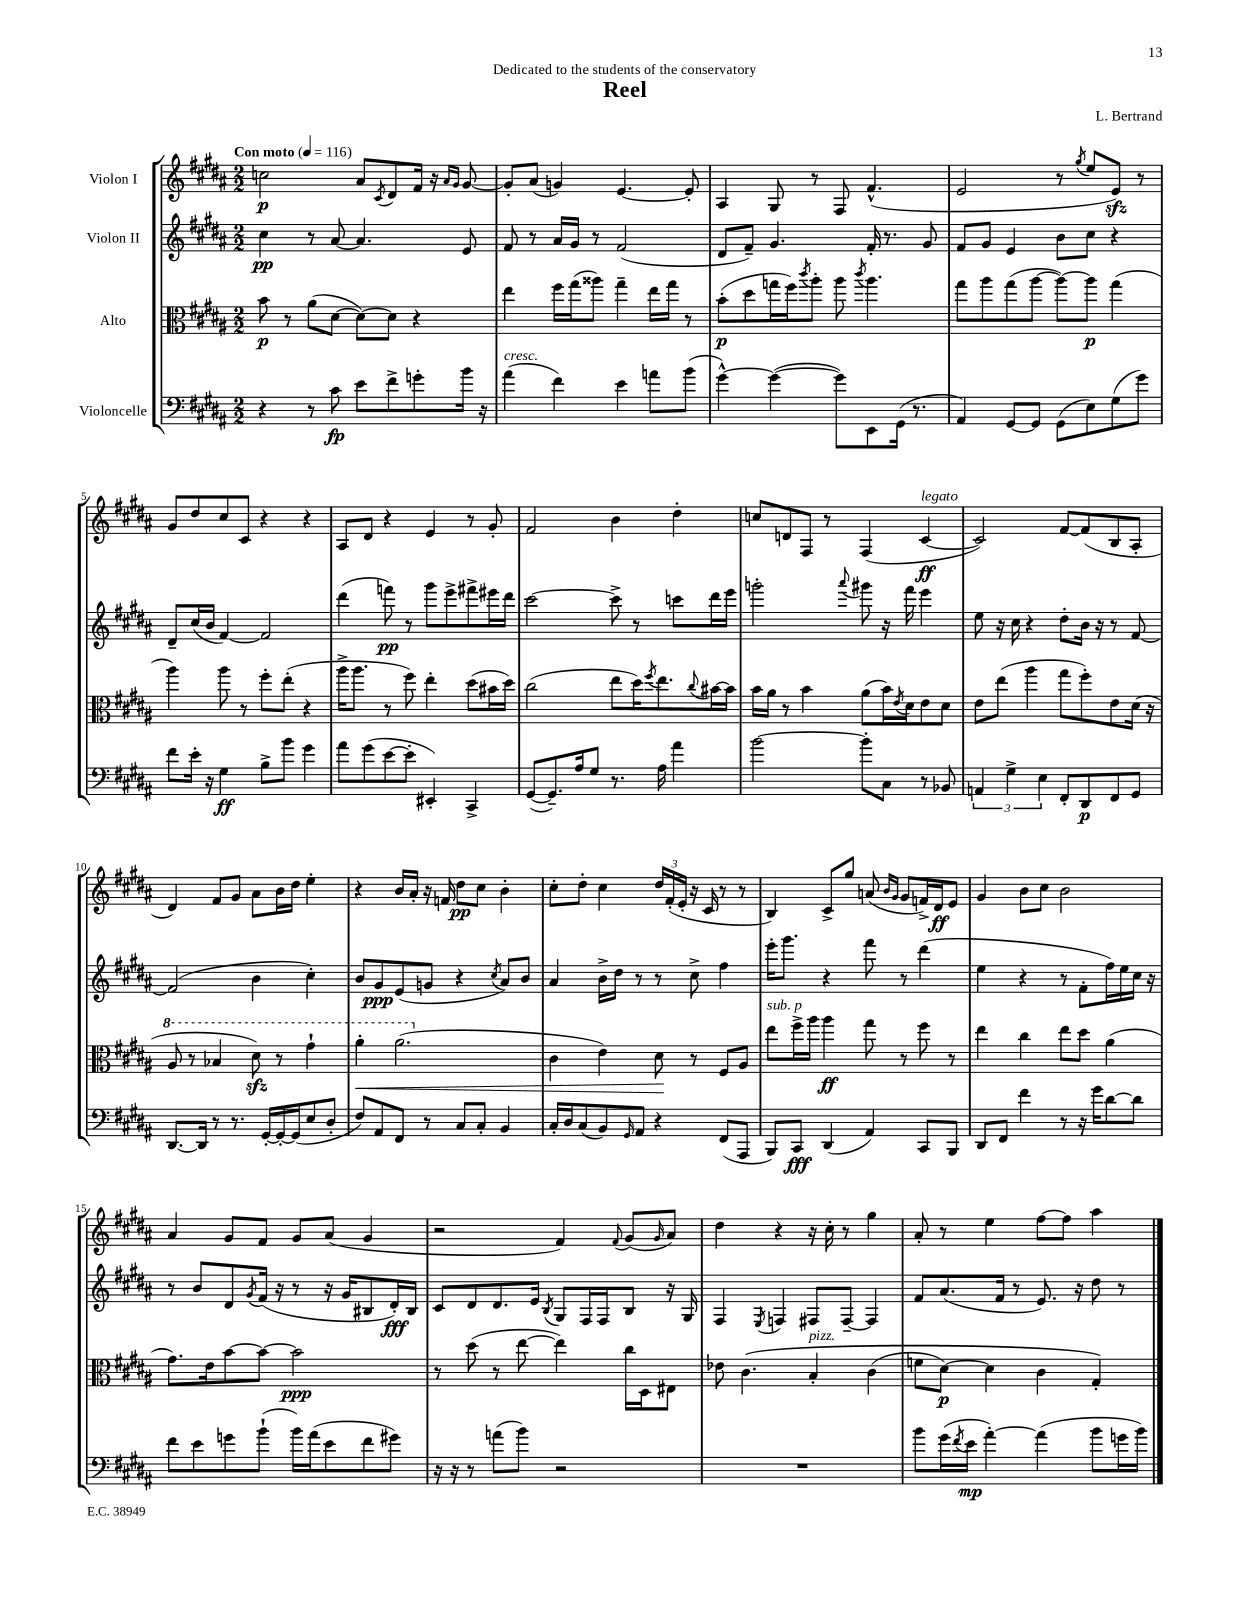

**kern	**dynam	**kern	**dynam	**kern	**dynam	**kern	**dynam
*part4	*part4	*part3	*part3	*part2	*part2	*part1	*part1
*staff4	*staff4	*staff3	*staff3	*staff2	*staff2	*staff1	*staff1
*I"Violoncelle	*	*I"Alto	*	*I"Violon II	*	*I"Violon I	*
*clefF4	*	*clefC3	*	*clefG2	*	*clefG2	*
*k[f#c#g#d#a#]	*	*k[f#c#g#d#a#]	*	*k[f#c#g#d#a#]	*	*k[f#c#g#d#a#]	*
*M2/2	*	*M2/2	*	*M2/2	*	*M2/2	*
*MM116	*	*MM116	*	*MM116	*	*MM116	*
=1	=1	=1	=1	=1	=1	=1	=1
!	!	!	!	!	!	!LO:TX:a:B:t=Con moto	!
4r	.	8b\	p	4cc#\	pp	2ccn\	p
.	.	8r	.	.	.	.	.
8r	.	(8a#\L	.	8r	.	.	.
8c#\	fp	[8d#\J	.	[8a#/	.	.	.
8e\L	.	8d#\L_)	.	4.a#/]	.	8a#/L	.
.	.	.	.	.	.	8qc#/	.
8f#^\	.	8d#\J]	.	.	.	8d#/	.
8gn'\	.	4r	.	.	.	16f#/Jk	.
.	.	.	.	.	.	16r	.
.	.	.	.	.	.	16qqa#/LL	.
.	.	.	.	.	.	16qqg#/JJ	.
16b\Jk	.	.	.	8e/	.	[8g#/	.
16r	.	.	.	.	.	.	.
=2	=2	=2	=2	=2	=2	=2	=2
!LO:TX:a:i:t=cresc.	!	!	!	!	!	!	!
(4a#\	.	4ee\	.	8f#/	.	8g#'/L]	.
.	.	.	.	8r	.	(8a#/J	.
4f#\)	.	16ff#\LL	.	16a#/LL	.	4gn/)	.
.	.	(16gg#\J	.	16g#/JJ	.	.	.
.	.	8aa##X\J)	.	8r	.	.	.
4e\	.	4gg#~\	.	(2f#/	.	[4.e/	.
8an\L	.	16ee\LL	.	.	.	.	.
.	.	16gg#\JJ	.	.	.	.	.
(8b\J	.	8r	.	.	.	8e'/]	.
=3	=3	=3	=3	=3	=3	=3	=3
[4g#^^\)	.	(8b'\L	p	8d#/L	.	4A#/	.
.	.	8dd#\	.	8f#~/J)	.	.	.
(4g#\_	.	16ggn\L	.	4.g#/	.	8G#/	.
.	.	16ff#\J)	.	.	.	.	.
.	.	8qccc#/	.	.	.	.	.
.	.	8aa#'\J	.	.	.	8r	.
8g#\L])	.	8aa#\	.	.	.	8F#/	.
.	.	8qccc#/	.	.	.	.	.
8EE\	.	4.aa#\	.	16f#'/	.	(4.f#^^/	.
.	.	.	.	8.r	.	.	.
(16GG#\Jk	.	.	.	.	.	.	.
8.r	.	.	.	.	.	.	.
.	.	.	.	8g#/	.	.	.
=4	=4	=4	=4	=4	=4	=4	=4
4AA#/)	.	8gg#\L	.	8f#/L	.	2e/	.
.	.	8aa#\	.	8g#/J	.	.	.
[8GG#/L	.	(8gg#\	.	4e/	.	.	.
8GG#/J]	.	[8aa#\J	.	.	.	.	.
(8GG#\L	.	8aa#\L_)	.	8b\L	.	8r	.
.	.	.	.	.	.	8qgg#/	.
8E\)	.	8aa#\J]	p	8cc#\J	.	8ee/L	.
(8G#\	.	(4gg#\	.	4r	.	8ezz/J)	.
8g#\J)	.	.	.	.	.	8r	.
!!LO:LB:g=z
=5	=5	=5	=5	=5	=5	=5	=5
8f#\L	.	4aa#\)	.	8d#~/L	.	8g#/L	.
16e'\Jk	.	.	.	(16cc#/L	.	8dd#/	.
16r	.	.	.	16b/JJ	.	.	.
4G#\	ff	8aa#\	.	[4f#/)	.	8cc#/	.
.	.	8r	.	.	.	8c#/J	.
8B^\L	.	8ff#'\L	.	2f#/]	.	4r	.
8b\J	.	(8ee'\J	.	.	.	.	.
4g#\	.	4r	.	.	.	4r	.
=6	=6	=6	=6	=6	=6	=6	=6
8a#\L	.	16aa#^\KL	.	(4ddd#\	.	8A#/L	.
.	.	8.aa#\J	.	.	.	.	.
(8g#\	.	.	.	.	.	8d#/J	.
[8e\	.	8r	.	8fffn\)	pp	4r	.
8e'\J]	.	8ff#\)	.	8r	.	.	.
4EE#X'/)	.	4ee'\	.	8ggg#\L	.	4e/	.
.	.	.	.	8eee^\	.	.	.
4CC#^/	.	(8dd#\L	.	8fff#X^\	.	8r	.
.	.	16b#X\L	.	16eee#X\L	.	8g#'/	.
.	.	16dd#\JJ)	.	16ddd#\JJ	.	.	.
=7	=7	=7	=7	=7	=7	=7	=7
([8GG#/L	.	(2cc#\	.	[2ccc#\	.	2f#/	.
8.GG#~/])	.	.	.	.	.	.	.
16A#/k	.	.	.	.	.	.	.
8G#/J	.	.	.	.	.	.	.
8.r	.	8ee\L	.	8ccc#^\]	.	4b\	.
.	.	16dd#\K)	.	8r	.	.	.
.	.	8qff#/	.	.	.	.	.
16A#\	.	8.ee\	.	.	.	.	.
4a#\	.	.	.	8cccn\L	.	4dd#'\	.
.	.	8qqcc#/	.	.	.	.	.
.	.	[16b#X\L	.	16ddd#\L	.	.	.
.	.	16b#\JJ]	.	16eee\JJ	.	.	.
=8	=8	=8	=8	=8	=8	=8	=8
[2b\	.	16b\LL	.	2gggn'\	.	8ccn/L	.
.	.	16a#\JJ	.	.	.	.	.
.	.	8r	.	.	.	8dn/	.
.	.	4b\	.	.	.	8F#/J	.
.	.	.	.	.	.	8r	.
.	.	.	.	8qqaaa#/	.	.	.
8b'\L]	.	(8a#\L	.	8ggg#X\	.	(4F#/	.
8C#\J	.	16b\L)	.	16r	.	.	.
.	.	8qe/	.	.	.	.	.
.	.	16d#\J	.	16fff#\	.	.	.
!	!	!	!	!	!	!LO:TX:a:i:t=legato	!
8r	.	8e\	.	4eee\	.	[4c#/	ff
8BB-X/	.	8d#\J	.	.	.	.	.
=9	=9	=9	=9	=9	=9	=9	=9
6AAn/	.	8e\L	.	8ee\	.	2c#/])	.
.	.	(8ee\J	.	16r	.	.	.
6G#^\	.	.	.	.	.	.	.
.	.	.	.	16cc#\	.	.	.
.	.	4aa#\	.	4r	.	.	.
6E\	.	.	.	.	.	.	.
8FF#'/L	.	8gg#\L	.	8dd#'\L	.	[8f#/L	.
8DD#/	p	8ff#'\)	.	16b\Jk	.	(8f#/]	.
.	.	.	.	16r	.	.	.
8FF#/	.	8e\	.	8r	.	8B/	.
8GG#/J	.	(16d#\Jk	.	[8f#/	.	8A#'/J	.
.	.	16r	.	.	.	.	.
!!LO:LB:g=z
=10	=10	=10	=10	=10	=10	=10	=10
*	*	*8va	*	*	*	*	*
[8.DD#/L	.	8a#/	.	(2f#/]	.	4d#/)	.
.	.	8r	.	.	.	.	.
16DD#/Jk]	.	.	.	.	.	.	.
8r	.	4b-X/	.	.	.	8f#/L	.
8.r	.	.	.	.	.	8g#/J	.
.	.	8dd#zz\)	.	4b\	.	8a#\L	.
[16GG#'/LL	.	.	.	.	.	.	.
16GG#'/_	.	8r	.	.	.	16b\L	.
(16GG#/J]	.	.	.	.	.	16dd#\JJ	.
8E/	.	4gg#`\	.	4cc#'\)	.	4ee'\	.
8D#'/J	.	.	.	.	.	.	.
=11	=11	=11	=11	=11	=11	=11	=11
!	!	!	!LO:HP:b	!	!	!	!
8F#/L)	.	4aa#'\	<	8b/L	.	4r	.
8AA#/	.	.	.	8g#/	ppp	.	.
8FF#/J	.	(2.aa#\	.	(8e/	.	16b/LL	.
.	.	.	.	.	.	16a#'/JJ	.
8r	.	.	.	8gn/J	.	16r	.
.	.	.	.	.	.	16fn/	.
8C#/L	.	.	.	4r	.	8dd#\L	pp
8C#'/J	.	.	.	.	.	8cc#\J	.
.	.	.	.	8qcc#/	.	.	.
4BB/	.	.	.	8a#/L)	.	4b'\	.
.	.	.	.	8b/J	.	.	.
=12	=12	=12	=12	=12	=12	=12	=12
*	*	*X8va	*	*	*	*	*
16C#'/LL	.	4c#\	.	4a#/	.	8cc#'\L	.
16D#/J	.	.	.	.	.	.	.
(8C#/	.	.	.	.	.	8dd#'\J	.
8BB/)	.	4e\)	.	16b^\LL	.	4cc#\	.
.	.	.	.	16dd#\JJ	.	.	.
16qqGG#/	.	.	.	.	.	.	.
8AA#/J	.	.	.	8r	.	.	.
4r	.	8d#\	.	8r	.	24dd#/LL	.
.	.	.	.	.	.	(24f#'/	.
.	.	.	.	.	.	24e'/JJ	.
.	.	8r	[	8cc#^\	.	16r	.
.	.	.	.	.	.	16c#/	.
(8FF#/L	.	8F#/L	.	4ff#\	.	8r	.
8AAA#/J	.	8A#/J	.	.	.	8r	.
=13	=13	=13	=13	=13	=13	=13	=13
!	!	!LO:TX:a:i:t=sub. p	!	!	!	!	!
8BBB/L)	.	8ee\L	.	16eee'\KL	.	4B/)	.
.	.	.	.	8.ggg#\J	.	.	.
8CC#/J	fff	16ff#^\L	.	.	.	.	.
.	.	16aa#\JJ	.	.	.	.	.
(4DD#/	.	4aa#\	ff	4r	.	8c#^/L	.
.	.	.	.	.	.	8gg#/J	.
4AA#/)	.	8gg#\	.	8fff#\	.	(8an/	.
.	.	.	.	.	.	16qqb/LL	.
.	.	.	.	.	.	16qqg#/JJ	.
.	.	8r	.	8r	.	8g#/L	.
8CC#/L	.	8ff#\	.	(4ddd#\	.	16fn^/L)	.
.	.	.	.	.	.	16d#/J	ff
8BBB/J	.	8r	.	.	.	8e/J	.
=14	=14	=14	=14	=14	=14	=14	=14
8DD#/L	.	4ee\	.	4ee\	.	4g#/	.
8FF#/J	.	.	.	.	.	.	.
4f#\	.	4cc#\	.	4r	.	8b\L	.
.	.	.	.	.	.	8cc#\J	.
8r	.	8ee\L	.	8r	.	2b\	.
16r	.	8dd#\J	.	8f#'\L	.	.	.
16g#\KL	.	.	.	.	.	.	.
[8d#\	.	(4a#\	.	16ff#\L)	.	.	.
.	.	.	.	16ee\	.	.	.
8d#\J]	.	.	.	16cc#\JJ	.	.	.
.	.	.	.	16r	.	.	.
!!LO:LB:g=z
=15	=15	=15	=15	=15	=15	=15	=15
8f#\L	.	8.g#\L)	.	8r	.	4a#/	.
8e\	.	.	.	8b/L	.	.	.
.	.	16e\k	.	.	.	.	.
8gn\	.	[8b\	.	8d#/	.	8g#/L	.
.	.	.	.	8qg#/	.	.	.
(8b`\J	.	8b\J_	.	(16f#/Jk	.	8f#/J	.
.	.	.	.	16r	.	.	.
16b\LL)	.	2b\]	ppp	8r	.	8g#/L	.
(16a#\J	.	.	.	.	.	.	.
8e\	.	.	.	16r	.	(8a#/J	.
.	.	.	.	16g#/KL	.	.	.
8f#\	.	.	.	8B#X/	.	4g#/	.
8g#X\J)	.	.	.	16d#'/L)	fff	.	.
.	.	.	.	16B#/JJ	.	.	.
=16	=16	=16	=16	=16	=16	=16	=16
16r	.	8r	.	8c#/L	.	2r	.
16r	.	.	.	.	.	.	.
8r	.	(8dd#\	.	8d#/	.	.	.
(8an\L	.	8r	.	8.d#/	.	.	.
8b\J)	.	[8ee\	.	.	.	.	.
.	.	.	.	16e/Jk	.	.	.
.	.	.	.	8qB/	.	.	.
2r	.	4ee\])	.	8G#/L	.	4f#/)	.
.	.	.	.	16F#/L	.	.	.
.	.	.	.	16F#/J	.	.	.
.	.	.	.	.	.	8qqf#/	.
.	.	16cc#\LL	.	8B/J	.	(8g#/L	.
.	.	16D#\J	.	.	.	.	.
.	.	.	.	.	.	16qqg#/	.
.	.	8E#X\J	.	16r	.	8a#/J)	.
.	.	.	.	16G#/	.	.	.
=17	=17	=17	=17	=17	=17	=17	=17
1r	.	8e-X\	.	4F#/	.	4dd#\	.
.	.	(4.c#\	.	.	.	.	.
.	.	.	.	8qE/	.	.	.
.	.	.	.	4Fn/	.	4r	.
!	!	!LO:TX:a:i:t=pizz.	!	!	!	!	!
.	.	4B'/	.	8F#X/L	.	16r	.
.	.	.	.	.	.	16cc#'\	.
.	.	.	.	[8F#~/J	.	8r	.
.	.	(4c#\	.	4F#/]	.	4gg#\	.
=18	=18	=18	=18	=18	=18	=18	=18
8b\L	.	8fn\L	.	8f#/L	.	8a#'/	.
(16g#\L	.	[8d#\J)	p	(8.a#/	.	8r	.
8qf#/	.	.	.	.	.	.	.
16e\JJ	mp	.	.	.	.	.	.
[4a#'\)	.	4d#\]	.	.	.	4ee\	.
.	.	.	.	16f#/Jk	.	.	.
.	.	.	.	8r	.	.	.
(4a#\]	.	4c#\	.	8.e/)	.	[8ff#\L	.
.	.	.	.	.	.	8ff#\J]	.
.	.	.	.	16r	.	.	.
8b\L	.	4G#'/)	.	8dd#\	.	4aa#\	.
16gn\L	.	.	.	8r	.	.	.
16b\JJ)	.	.	.	.	.	.	.
==	==	==	==	==	==	==	==
*-	*-	*-	*-	*-	*-	*-	*-
